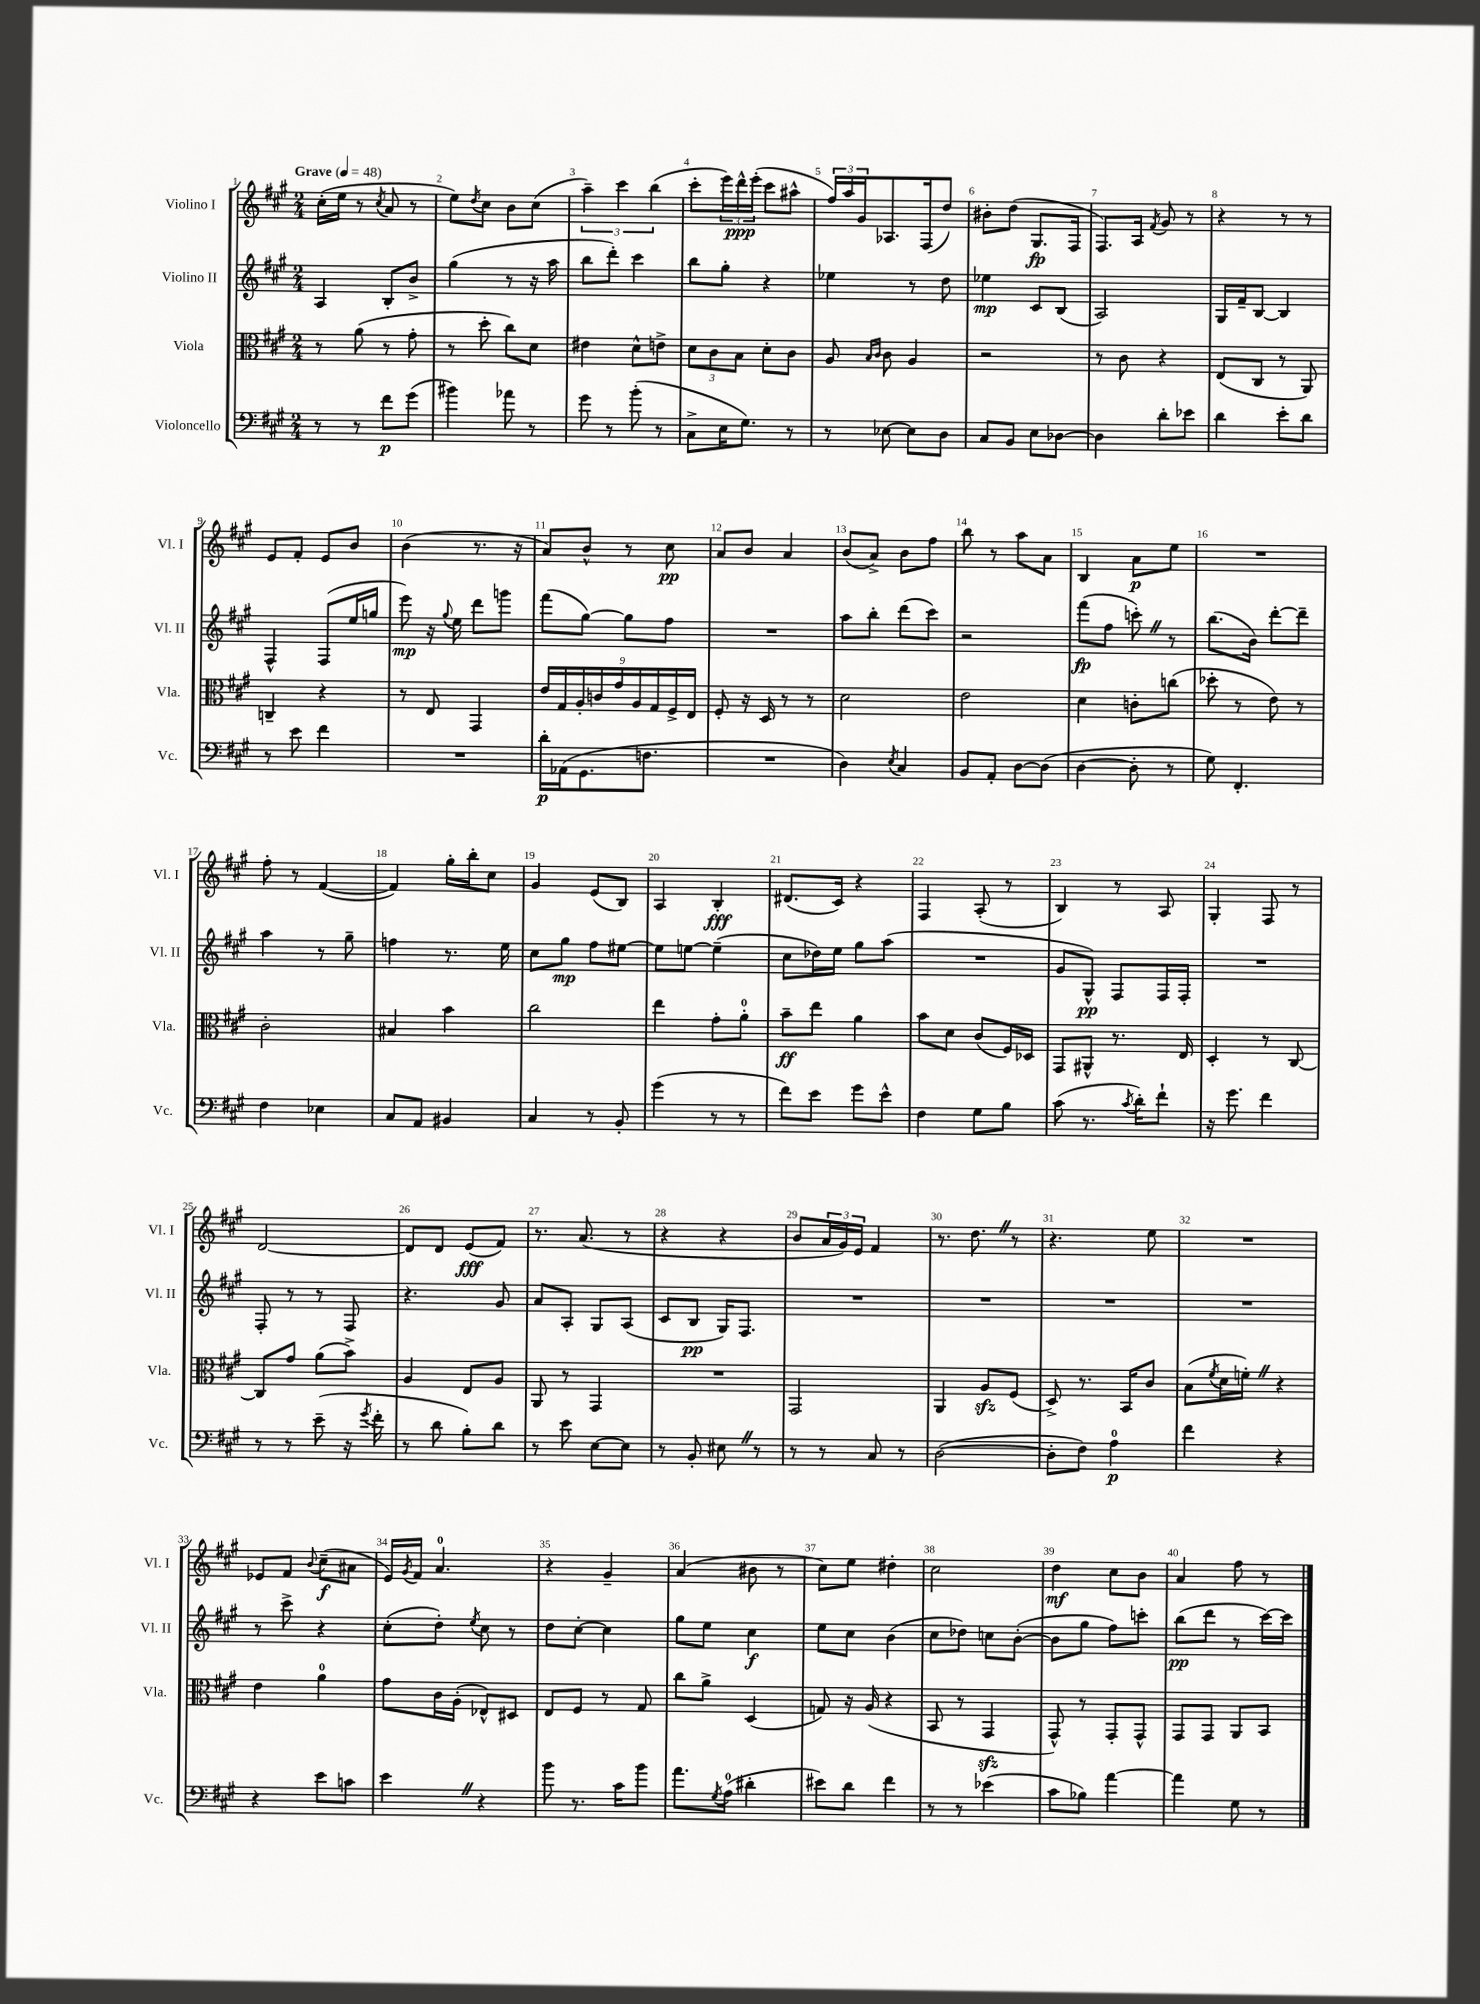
<<
\new StaffGroup <<
\new Staff = "s0" \with { instrumentName = "Violino I" shortInstrumentName = "Vl. I" } {
    \clef treble \key a \major \numericTimeSignature \time 2/4 \tempo "Grave" 4 = 48
    cis''16-.( e''16 r8 \acciaccatura { cis''8 } a'8 r8 |
    e''8) \acciaccatura { d''8 } cis''8 b'8 cis''8( |
    \tuplet 3/2 { a''4--) cis'''4 b''4( } |
    cis'''8-. \tuplet 3/2 { e'''16) d'''16-^\ppp e'''16-.( } cis'''8 ais''8-^ |
    \tuplet 3/2 { fis''16) a''16 gis'16 } aes8. fis16( d''8) |
    bis'8-. d''8( gis8.\fp fis16 |
    fis8.) a16 \acciaccatura { fis'8 } gis'8 r8 |
    r4 r8 r8 |
    e'8 fis'8-. e'8 b'8 |
    b'4( r8. r16 |
    a'8) b'8-^ r8 cis''8\pp |
    a'8 b'8 a'4 |
    b'8( a'8->) b'8 fis''8 |
    b''8 r8 a''8 a'8 |
    b4 a'8\p e''8 |
    R2 |
    fis''8-. r8 fis'4~( |
    fis'4) gis''16-. b''16-. cis''8 |
    gis'4 e'8( b8) |
    a4 b4-.\fff |
    dis'8.( cis'16) r4 |
    fis4 a8-.( r8 |
    b4) r8 a8 |
    gis4-. fis8 r8 |
    d'2~ |
    d'8 d'8 e'8\fff( fis'8) |
    r8. a'8.( r8 |
    r4 r4 |
    b'8 \tuplet 3/2 { a'16 gis'16) e'16 } fis'4 |
    r8. d''8. \once \override BreathingSign.text = \markup { \musicglyph "scripts.caesura.straight" } \breathe r8 |
    r4. e''8 |
    R2 |
    ees'8 fis'8 \appoggiatura { b'8 } cis''8--\f( ais'8 |
    e'16) \acciaccatura { gis'8 } fis'16 a'4.-0 |
    r4 gis'4-- |
    a'4( bis'8 r8 |
    cis''8) e''8 dis''4-. |
    cis''2 |
    d''4\mf cis''8 b'8 |
    a'4 fis''8 r8 \bar "|." |
}
\new Staff = "s1" \with { instrumentName = "Violino II" shortInstrumentName = "Vl. II" } {
    \clef treble \key a \major \numericTimeSignature \time 2/4
    a4 b8-. b'8-> |
    gis''4( r8 r16 a''16 |
    b''8 d'''8-.) cis'''4 |
    b''8 gis''8-. r4 |
    ees''4 r8 d''8 |
    ees''4\mp cis'8 b8( |
    a2) |
    gis16 fis'16-- b8~ b4 |
    fis4-^ fis8( e''16 g''16 |
    e'''8\mp) r16 \appoggiatura { gis''8 } e''16 d'''8 g'''8 |
    fis'''8( gis''8~) gis''8 fis''8 |
    R2 |
    a''8 b''8-. d'''8( cis'''8) |
    r2 |
    fis'''8\fp( fis''8 c'''8-.) \once \override BreathingSign.text = \markup { \musicglyph "scripts.caesura.straight" } \breathe r8 |
    b''8.( b'16) d'''8~-. d'''8-- |
    a''4 r8 gis''8-- |
    f''4 r8. e''16 |
    cis''8 gis''8\mp fis''8 eis''8~ |
    eis''8 e''8~ e''4--( |
    cis''8 des''16) e''16 gis''8 a''8( |
    R2 |
    gis'8 gis8-^\pp) fis8 fis16 fis16-. |
    R2 |
    fis8-. r8 r8 fis8 |
    r4. gis'8 |
    a'8 a8-. gis8 a8( |
    cis'8 b8\pp gis16) fis8. |
    R2 |
    R2 |
    R2 |
    R2 |
    r8 cis'''8-> r4 |
    cis''8-.( d''8-.) \acciaccatura { e''8 } cis''8 r8 |
    d''8 cis''8~-. cis''4 |
    gis''8 e''8 cis''4\f |
    e''8 cis''8 b'4( |
    cis''8 des''8) c''8 b'8~-.( |
    b'8 gis''8 fis''8) c'''8-. |
    b''8\pp( d'''8 r8 cis'''16~) cis'''16 \bar "|." |
}
\new Staff = "s2" \with { instrumentName = "Viola" shortInstrumentName = "Vla." } {
    \clef alto \key a \major \numericTimeSignature \time 2/4
    r8 a'8( r8 gis'8-. |
    r8 d''8-. cis''8) d'8 |
    eis'4 d'8-^ e'8-> |
    \tuplet 3/2 { d'8 cis'8 b8 } d'8-. cis'8 |
    a8 \grace { b16 cis'16 } cis'8 a4 |
    r2 |
    r8 cis'8 r4 |
    e8( cis8 r8 a,8) |
    c4-- r4 |
    r8 e8 gis,4 |
    \tuplet 9/8 { e'16 gis16 a16-. c'16 gis'16 a16 gis16 fis16-> e16 } |
    fis8-. r16 d16 r8 r8 |
    d'2 |
    e'2 |
    d'4 c'8-. c''8( |
    des''8-. r8 e'8) r8 |
    cis'2-. |
    bis4 b'4 |
    cis''2 |
    e''4 gis'8-. a'8-0-. |
    b'8--\ff e''8 a'4 |
    b'8 d'8 cis'8( fis16) des16 |
    gis,8 ais,8-^ r8. e16 |
    d4-. r8 cis8~ |
    cis8 gis'8 a'8( b'8->) |
    a4 e8 a8 |
    a,8 r8 gis,4 |
    R2 |
    gis,2 |
    a,4 a8\sfz fis8( |
    d8->) r8. b,16 cis'8 |
    b8( \acciaccatura { fis'8 } d'16 f'16-.) \once \override BreathingSign.text = \markup { \musicglyph "scripts.caesura.straight" } \breathe r4 |
    e'4 a'4-0 |
    gis'8 cis'16 a16-.( ees8-^) dis8 |
    e8 fis8 r8 gis8 |
    cis''8 a'8-> d4( |
    g8) r16 a16( r4 |
    b,8 r8 gis,4\sfz |
    gis,8-^) r8 gis,8-. gis,8-^ |
    gis,8 gis,8 a,8 b,8 \bar "|." |
}
\new Staff = "s3" \with { instrumentName = "Violoncello" shortInstrumentName = "Vc." } {
    \clef bass \key a \major \numericTimeSignature \time 2/4
    r8 r8 fis'8\p gis'8( |
    bis'4) aes'8 r8 |
    gis'8 r8 b'8-.( r8 |
    cis8-> e16 gis8.) r8 |
    r8 ees8~ ees8 d8 |
    cis8 b,8 e8 des8~ |
    des4 d'8-. ees'8 |
    d'4 e'8-. d'8 |
    r8 e'8 fis'4 |
    R2 |
    d'16-.\p aes,16( gis,8. f8. |
    R2 |
    d4) \acciaccatura { e8 } cis4 |
    b,8 a,8-. d8~ d8( |
    d4~ d8-. r8 |
    gis8) fis,4.-. |
    fis4 ees4 |
    cis8 a,8 bis,4 |
    cis4 r8 b,8-. |
    gis'4( r8 r8 |
    fis'8) e'8 gis'8 e'8-^ |
    fis4 gis8 b8 |
    cis'8( r8. \acciaccatura { cis'8 } d'16-.) fis'8-! |
    r16 gis'8. fis'4 |
    r8 r8 e'8--( r16 \acciaccatura { gis'8 } fis'16-. |
    r8 d'8 b8-.) d'8 |
    r8 e'8 e8~ e8 |
    r8 b,8-. eis8 \once \override BreathingSign.text = \markup { \musicglyph "scripts.caesura.straight" } \breathe r8 |
    r8 r8 cis8 r8 |
    d2~( |
    d8-. fis8) a4-0\p |
    fis'4 r4 |
    r4 e'8 c'8 |
    e'4 \once \override BreathingSign.text = \markup { \musicglyph "scripts.caesura.straight" } \breathe r4 |
    b'8 r8. cis'16 b'8 |
    a'8. \acciaccatura { gis8 } a16-0( dis'4-. |
    eis'8) d'8 fis'4 |
    r8 r8 ees'4( |
    cis'8 bes8) a'4~ |
    a'4 gis8 r8 \bar "|." |
}
>>
>>
\layout { \context { \Score \override BarNumber.break-visibility = ##(#f #t #t) barNumberVisibility = #all-bar-numbers-visible } }
